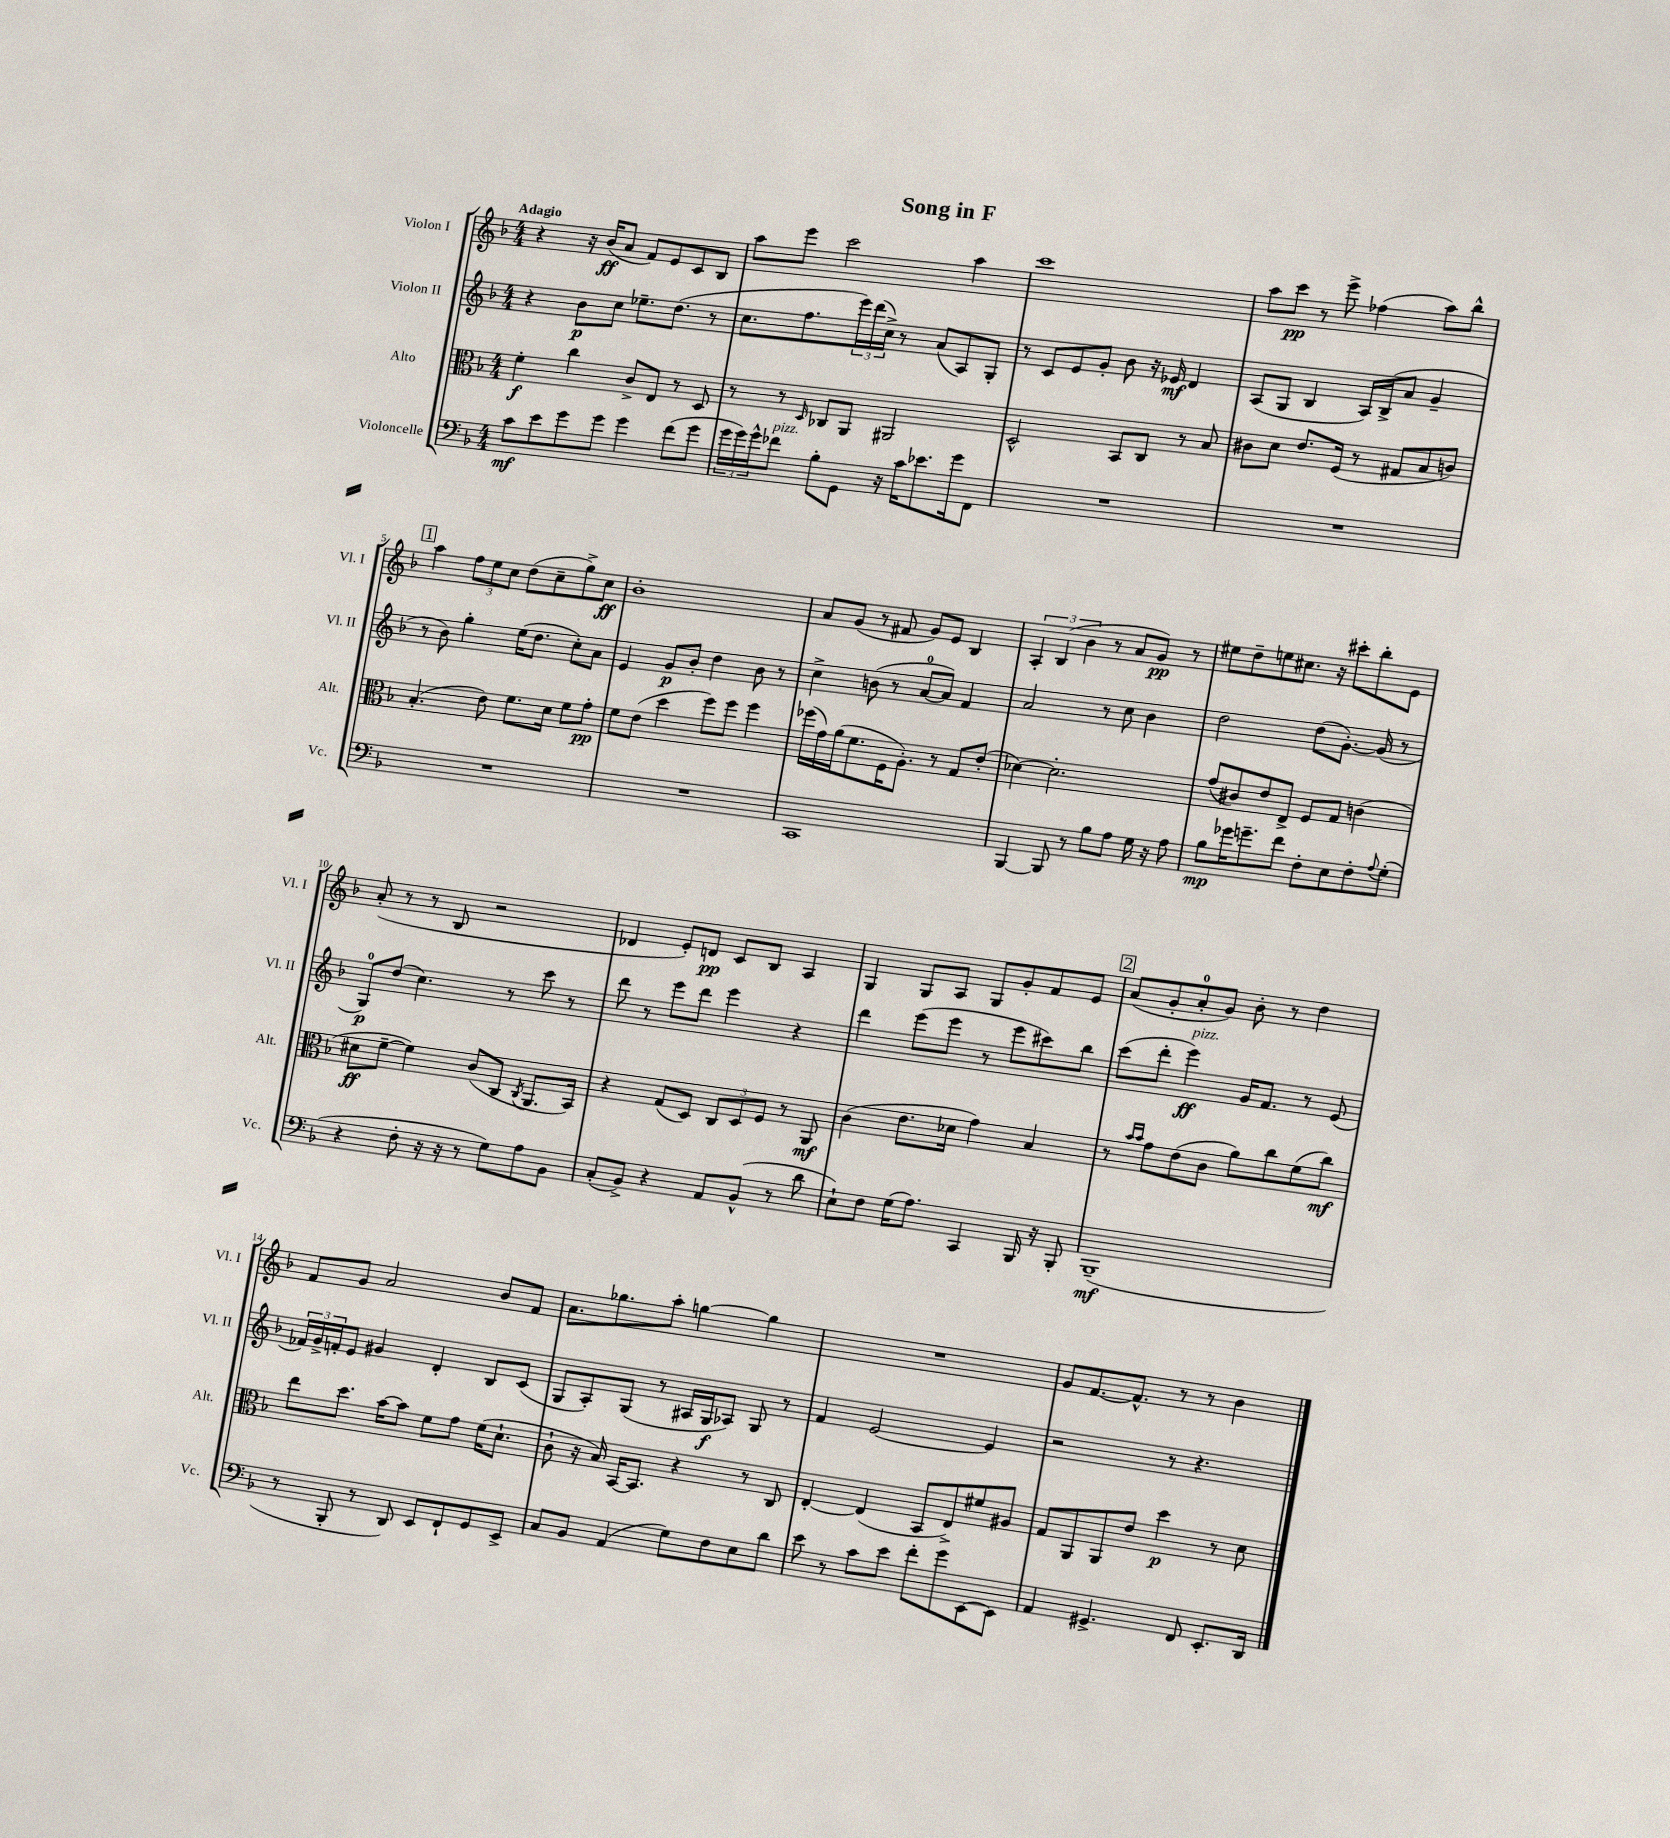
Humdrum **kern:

**kern	**kern	**kern	**kern
*staff4	*staff3	*staff2	*staff1
*clefF4	*clefC3	*clefG2	*clefG2
*k[b-]	*k[b-]	*k[b-]	*k[b-]
*M4/4	*M4/4	*M4/4	*M4/4
8c	4f'	4r	4r
8e	.	.	.
8g	4cc	8b-	16r
.	.	.	(16b-
8g	.	8cc	8a
4g	8c^	8.ee-~	8f)
.	8E	.	8e
.	.	(8.dd	.
(8f	8r	.	8c
8g	8D	8r	8B-
=	=	=	=
24g	8r	8.cc	8aa
24g)	.	.	.
24g^^	.	.	.
8f-	8r	.	8eee
.	.	8.ff	.
.	16qqD	.	.
8B-'	8C-	.	2ccc
8GG	8AA	24eee)	.
.	.	(24ddd	.
.	.	24cc^)	.
16r	2AA#	8r	.
16c	.	.	.
8.e-	.	(8a	.
.	.	8A)	4aa
16g	.	.	.
8FF	.	8G'	.
=	=	=	=
1r	2D^^	8r	1ccc
.	.	8c	.
.	.	8e	.
.	.	8g'	.
.	8BB-	8b-	.
.	8C	16r	.
.	.	16e-	.
.	8r	4d	.
.	8B-	.	.
=	=	=	=
1r	8c#	(8A	8aa
.	8d	8G	8ccc
.	8.e	4B-	8r
.	.	.	8eee^
.	(16F	.	.
.	8r	16A)	(4ff-
.	.	(16B-^	.
.	8G#	8a	.
.	8B-	4g~	8aa)
.	8c)	.	8bb-^^
=	=	=	=
1r	(4.B-'	8r	4aa
.	.	8b-)	.
.	.	4gg'	12ff
.	.	.	12ee
.	8e)	.	.
.	.	.	12cc
.	8.f	(16ee	(8dd
.	.	8.dd	.
.	.	.	8cc~
.	16d	.	.
.	8f	8cc')	8gg^)
.	8g'	8a	8cc
=	=	=	=
1r	8f	4e	1b-'
.	(8e	.	.
.	4dd	8g	.
.	.	8b-'	.
.	8ff)	4dd	.
.	8ff	.	.
.	4ff	8b-	.
.	.	8r	.
=	=	=	=
1CC	(16ff-	4cc^	8a
.	16g)	.	.
.	(16a	.	(8g
.	8.f	.	.
.	.	(8b	8r
.	16F	8r	8f#
.	8.A')	.	.
.	.	[8a	8g)
.	8r	8a])	8e
.	8G	4f	4B-
.	(8e'	.	.
=	=	=	=
[4BBB-	[4d-)	2a	6A'
.	.	.	(6B-
8BBB-]	2.d-']	.	.
.	.	.	6b-
8r	.	.	.
8B-	.	8r	8r
8A	.	8cc	8a
16G	.	4b-	8g)
16r	.	.	.
8A	.	.	8r
=	=	=	=
8B-	(8g	2dd	8ee#
16g-	8c#)	.	8dd~
8.g~	.	.	.
.	8e	.	8ee
8f	8E^	.	8.cc#
8F'	8F	(8dd	.
.	.	.	16r
8E	8G	[8.g')	8ccc#'
8F'	(4c	.	8bb-'
.	.	(16g]	.
8qqA	.	.	.
(8G'	.	8r	8e
=	=	=	=
4r	8d#	8G)	(8a'
.	[8f~	(8dd	8r
8F'	4f])	4.cc)	8r
16r	.	.	8B-
16r	.	.	.
8r	(8c	.	2r
8G)	8C	8r	.
.	8qC	.	.
8A	8.AA	8ccc	.
8BB-	.	8r	.
.	16BB-)	.	.
=	=	=	=
(8C'	4r	8ddd	4d-
8BB-^)	.	8r	.
4r	(8G	8eee	8e')
.	8D)	8ddd	8d
8AA	12C	4eee	8c
.	12D	.	.
(8BB-^^	.	.	8B-
.	12F	.	.
8r	8r	4r	4A
8d	8AA	.	.
=	=	=	=
8E`)	(4c	4ddd	4G
8F	.	.	.
(16G	8.e	(8eee	8G
8.A)	.	.	.
.	.	8eee	8A
.	16d-	.	.
4CC	4g)	8r	8G
.	.	8eee	8g'
16BBB-	4B-	8ccc#)	8f
16r	.	.	.
8BBB-'	.	8bb-	8e
=	=	=	=
(1BBB-~	8r	(8ccc	(8a
.	16qqb-	.	.
.	16qqb-	.	.
.	8g	8ddd'	8g'
.	(8e	4eee)	8a'
.	8c	.	8g)
.	8a)	16g	8b-'
.	.	8.f	.
.	8cc	.	8r
.	(8f	8r	4dd
.	8cc)	(8e	.
=	=	=	=
8r	8ee	24f-)	8f
.	.	24g^	.
.	.	24f'	.
8BBB-'	8.dd	8e	8g
8r	.	4g#	2a
.	[16b-	.	.
8DD)	8b-]	.	.
8EE	8f	4d'	.
8FF`	8g	.	.
8GG	(16f	8B-	8b-
.	8.d`	.	.
8EE^	.	(8c	8f
=	=	=	=
8C	8c`	8G	8.a
8BB-	16r	8A')	.
.	16B-)	.	8.gg-
(4AA	[16BB-	(8G	.
.	8.BB-]	.	.
.	.	8r	8aa'
8G)	4r	16A#	[4gg
.	.	16G	.
8F	.	8A-)	.
8E	8r	8G	4gg]
8d	8C	8r	.
=	=	=	=
8e	[4E'	4f	1r
8r	.	.	.
8c	(4E]	[2e	.
8e	.	.	.
8f'	8BB-	.	.
8g	8E^)	.	.
[8EE	8f#	4e]	.
8EE]	8A#	.	.
=	=	=	=
4AA	8G	2r	8g
.	8AA	.	[8.f
4.GG#^	8AA	.	.
.	.	.	8.f^^]
.	8e	.	.
.	4dd	8r	8r
8FF	.	4.r	8r
8.EE'	8r	.	4b-
.	8d	.	.
16DD	.	.	.
==	==	==	==
*-	*-	*-	*-
